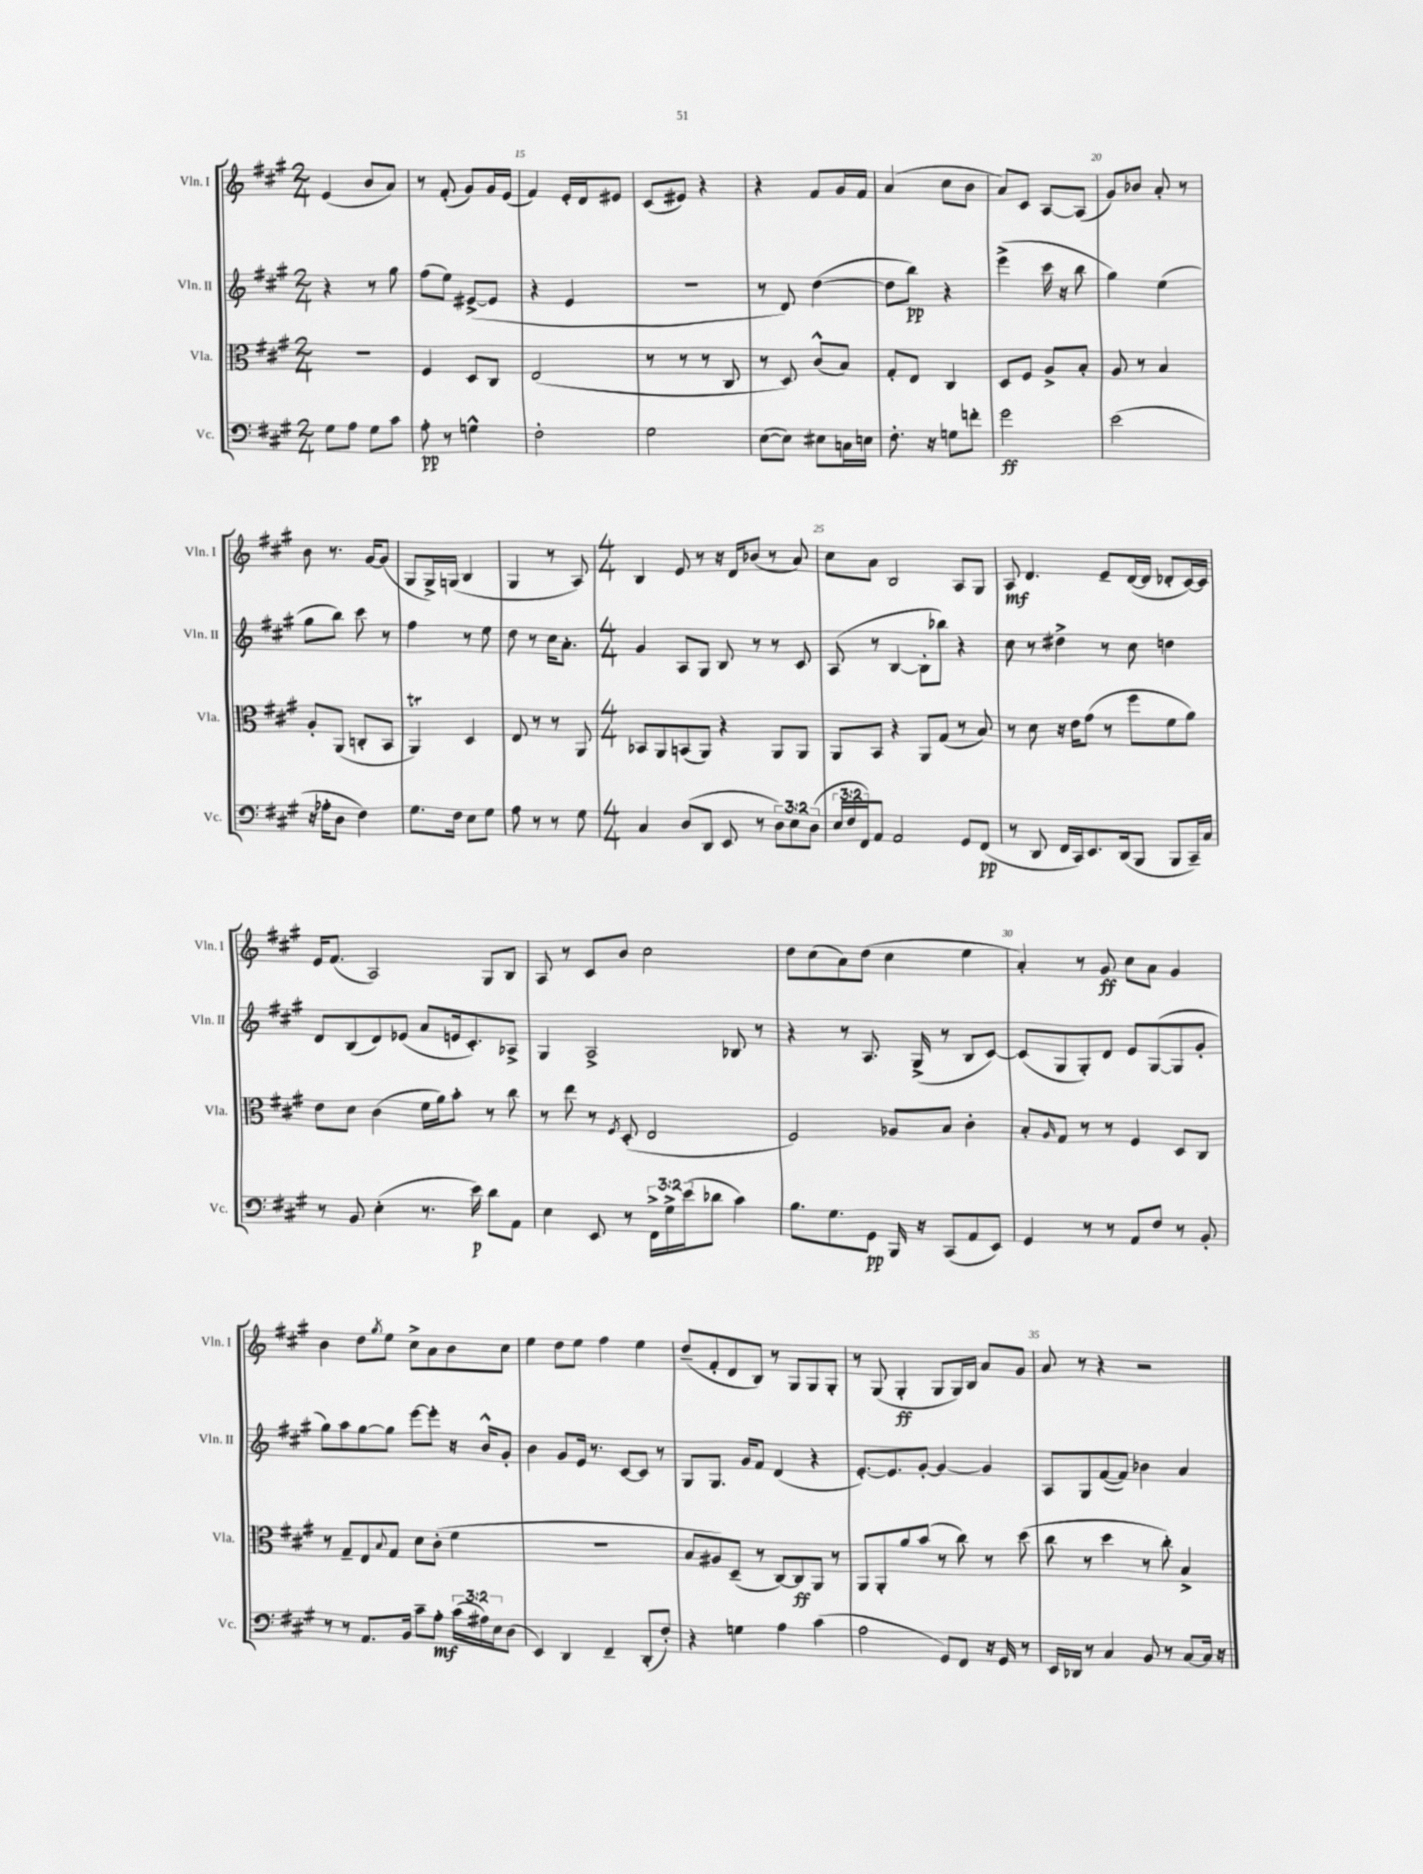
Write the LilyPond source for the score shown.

<<
\new StaffGroup <<
\new Staff = "s0" \with { instrumentName = "Vln. I" shortInstrumentName = "Vln. I" } {
    \clef treble \key a \major \numericTimeSignature \time 2/4
    e'4( b'8 a'8) |
    r8 fis'8-.( gis'8) gis'16 e'16( |
    fis'4) e'16-. d'16 eis'8 |
    cis'8( eis'8) r4 |
    r4 fis'8 gis'16 fis'16 |
    a'4( cis''8 b'8 |
    a'8) cis'8 a8~ a8( |
    gis'8) bes'8 a'8-. r8 |
    b'8 r8. gis'16~ gis'8( |
    gis8 gis16->) g16( b4 |
    gis4 r8 a8) |
    \numericTimeSignature \time 4/4 b4 e'8 r8 r16 d'16 bes'8( r8 a'8) |
    cis''8 a'8 b2 a8 gis8 |
    a8\mf d'4. e'8-- d'16~( d'16 des'8-. cis'16~) cis'16 |
    e'16 fis'8.( a2) gis8 b8 |
    a8 r8 cis'8 b'8 cis''2 |
    d''8 cis''8( a'8) d''8( cis''4 e''4 |
    a'4-.) r8 gis'8\ff cis''8 a'8 gis'4 |
    b'4 d''8 \acciaccatura { gis''8 } e''8 cis''8-> a'8 b'8 cis''8 |
    e''4 d''8 e''8 fis''4 e''4 |
    d''8--( fis'8-. d'8 b8) r8 gis8 gis8 gis8-. |
    r8 gis8( gis4-.\ff gis8 gis16) b16 a'8 gis'8 |
    a'8 r8 r4 r2 \bar "|." |
}
\new Staff = "s1" \with { instrumentName = "Vln. II" shortInstrumentName = "Vln. II" } {
    \clef treble \key a \major \numericTimeSignature \time 2/4
    r4 r8 gis''8 |
    fis''8( e''8) eis'8~->( eis'8 |
    r4 e'4 |
    R2 |
    r8 d'8) d''4~( |
    d''8 b''8\pp) r4 |
    e'''4->( cis'''16 r16 b''8 |
    gis''4) e''4( |
    gis''8 b''8) cis'''8 r8 |
    fis''4 r8 e''8 |
    d''8 r8 cis''16 a'8.-. |
    \numericTimeSignature \time 4/4 gis'4 a8 gis8 b8 r8 r8 cis'8 |
    a8( r8 b4~ b8-. bes''8) r4 |
    cis''8 r8 dis''4-> r8 cis''8 d''4 |
    d'8 b8( d'8) ees'8( a'8 e'16 cis'8.-.) aes8-> |
    gis4 a2-> bes8 r8 |
    r4 r8 a8. gis16->( r8 b8 cis'8~) |
    cis'8( gis8 gis8-.) d'8 e'8 gis8~( gis8 gis'8-. |
    gis''8) a''8 gis''8~ gis''8 e'''8~ e'''8-. r16 b'16-^ gis'8-. |
    b'4 gis'8 e'16 r8. cis'8~ cis'8 r8 |
    gis8 gis8. gis'16 fis'8 d'4( r4 |
    e'8.~-.) e'8. gis'8~-. gis'4~ gis'4 |
    a8 gis8 fis'8~( fis'8) bes'4 a'4 \bar "|." |
}
\new Staff = "s2" \with { instrumentName = "Vla." shortInstrumentName = "Vla." } {
    \clef alto \key a \major \numericTimeSignature \time 2/4
    r2 |
    fis4 d8 cis8 |
    e2( |
    r8 r8 r8 cis8 |
    r8 d8) cis'8-^( b8) |
    gis8-. e8 cis4 |
    d8 fis8 a8-> b8-. |
    a8 r8 b4 |
    a8-. a,8( c8-. b,8 |
    a,4\trill) d4 |
    e8 r8 r8 a,8 |
    \numericTimeSignature \time 4/4 bes,8 a,8 b,8( a,8) r4 a,8 a,8 |
    a,8 b,8 r4 a,8 gis8( r8 b8) |
    r8 d'8 r16 e'16 gis'8( r8 fis''8 fis'8 a'8) |
    e'8 d'8 cis'4( fis'16 a'16) b'8-. r8 cis''8 |
    r8 e''8 r8 \acciaccatura { fis8 } d8-.( e2 |
    fis2) aes8 b8 cis'4-. |
    b8-. \grace { a16 } gis8 r8 r8 fis4 d8 cis8 |
    r8 gis8-- e8 \appoggiatura { b8 } gis8 d'8 cis'8-.( fis'4 |
    R1 |
    b8 ais8) d8--( r8 cis8~) cis8\ff a,8 r8 |
    a,8 a,8-. a'8 b'8( r8 cis''8) r8 d''8( |
    cis''8 r8 d''4 r8 cis''8-.) b4-> \bar "|." |
}
\new Staff = "s3" \with { instrumentName = "Vc." shortInstrumentName = "Vc." } {
    \clef bass \key a \major \numericTimeSignature \time 2/4 \override Staff.TupletNumber.text = #tuplet-number::calc-fraction-text
    gis8 a8 gis8 cis'8 |
    a8-.\pp r8 g4-^ |
    fis2-. |
    gis2 |
    e8~( e8) eis8 c16 e16 |
    fis8.-. r16 g8 f'8-. |
    gis'2\ff |
    e'2( |
    r16 aes16-. d8 fis4) |
    gis8. fis16 e8 gis8 |
    a8 r8 r8 gis8 |
    \numericTimeSignature \time 4/4 cis4 d8( d,8 e,8 r8 \tuplet 3/2 { d8) e8 d8( } |
    \tuplet 3/2 { e16 fis16 fis,16) } a,8 a,2 gis,8 fis,8\pp( |
    r8 d,8 fis,16 cis,16) e,8. d,16( b,,8 b,,8 cis,16--) cis16 |
    r8 b,8 e4-.( r8. e'16\p) d'8 a,8 |
    e4 e,8 r8 \tuplet 3/2 { fis,16-> gis16-> e'16( } des'8 cis'4) |
    b8. gis8. gis,8\pp b,,16 r16 cis,8( a,8 e,8) |
    gis,4 r8 r8 a,8 fis8 r8 b,8-. |
    r8 r8 a,8. b,16 cis'8-- a8-.\mf \tuplet 3/2 { cis'16( ais16) e16 } d8( |
    e,4) d,4 fis,4-- d,8-.( fis8-.) |
    r4 g4 a4 cis'4( |
    a2 gis,8) fis,8 r16 gis,16 r8 |
    e,16 des,16 r8 cis4 b,8 r8 cis8~ cis16 r16 \bar "|." |
}
>>
>>
\layout { \context { \Score currentBarNumber = #13 \override BarNumber.break-visibility = ##(#f #t #t) barNumberVisibility = #(every-nth-bar-number-visible 5) } }
